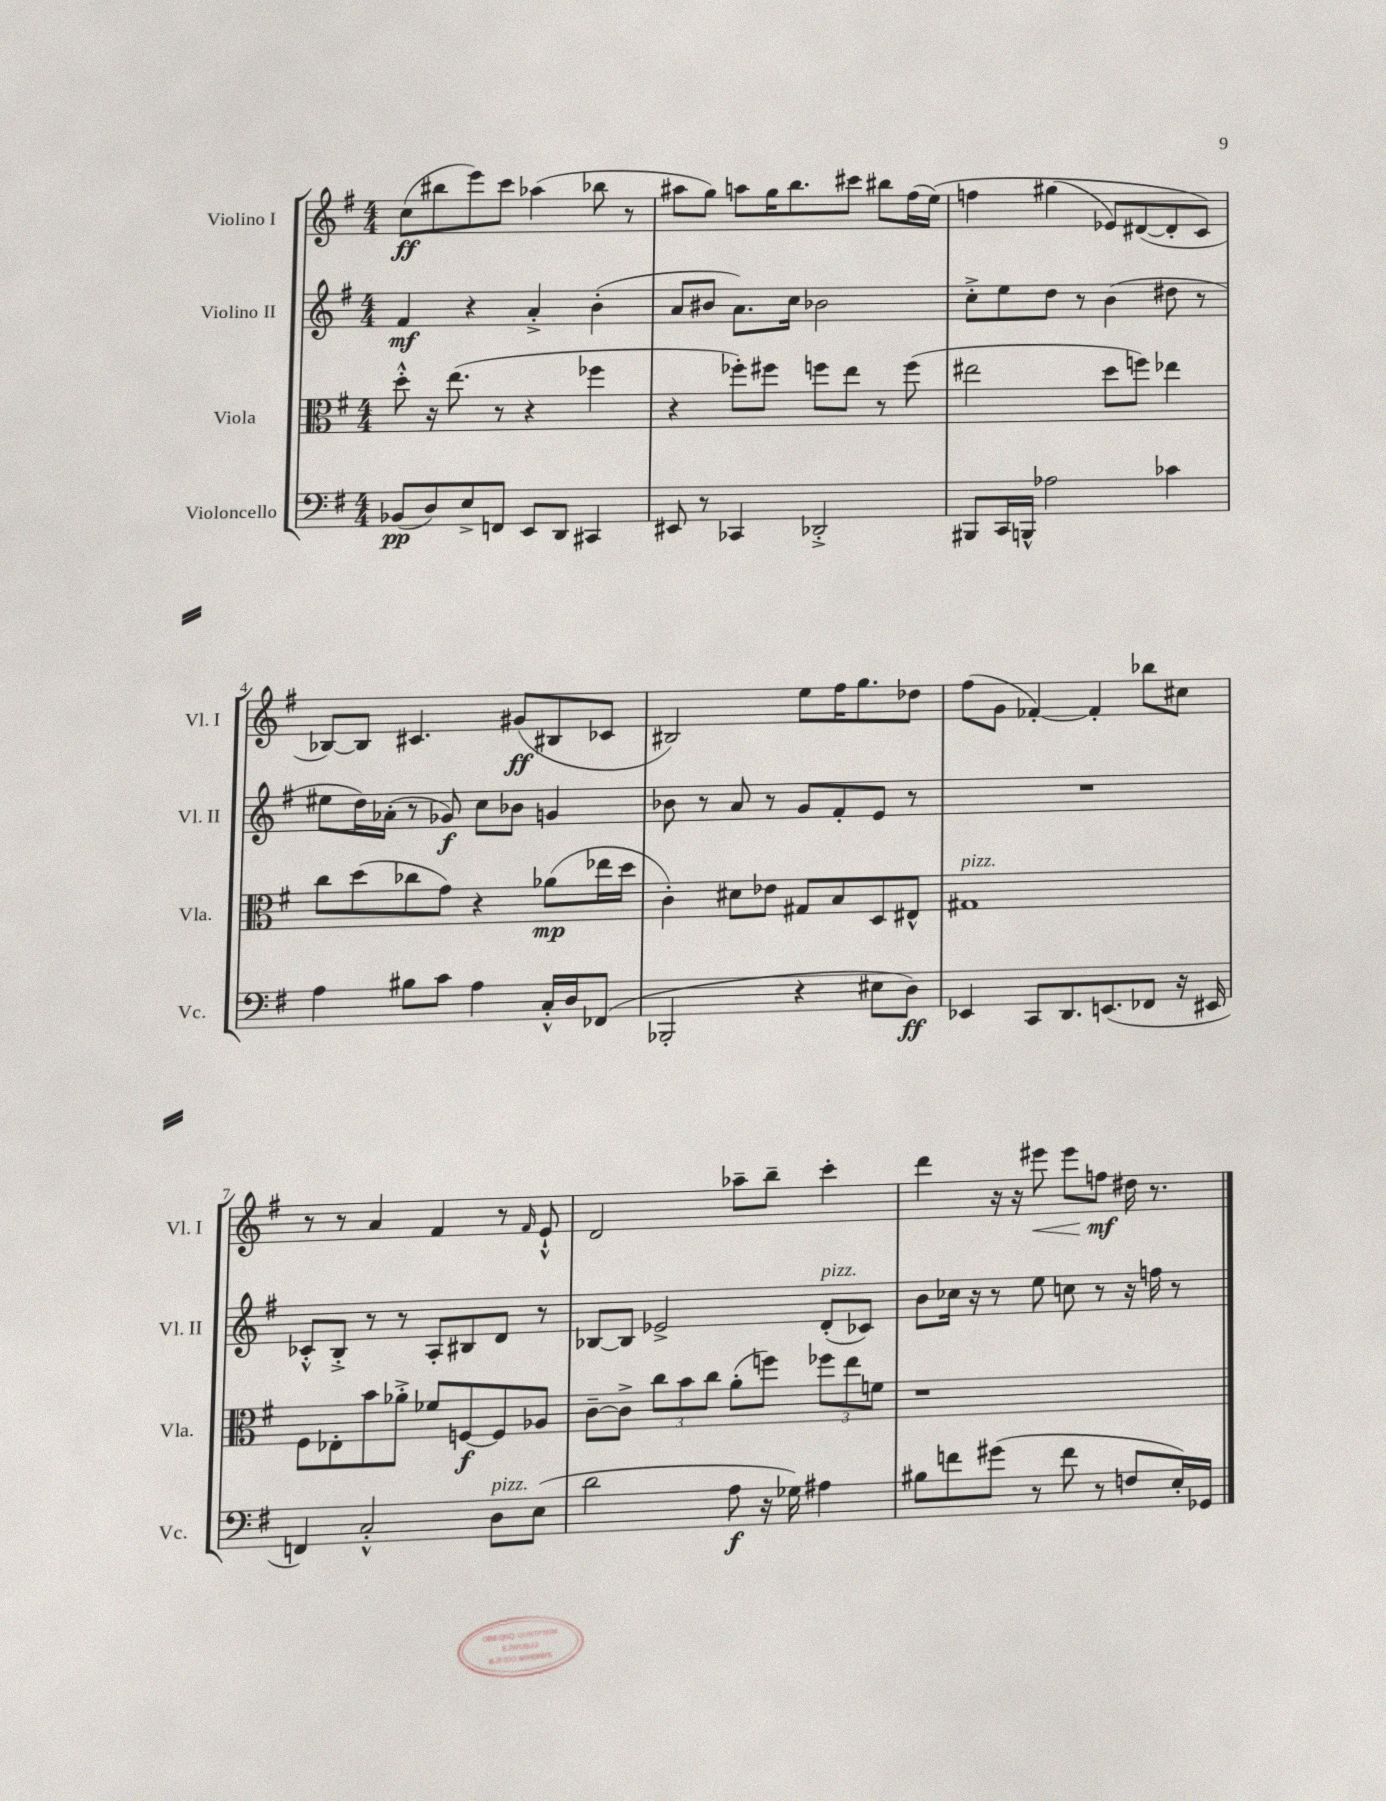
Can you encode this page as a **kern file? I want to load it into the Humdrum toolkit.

**kern	**dynam	**kern	**dynam	**kern	**dynam	**kern	**dynam
*part4	*part4	*part3	*part3	*part2	*part2	*part1	*part1
*staff4	*staff4	*staff3	*staff3	*staff2	*staff2	*staff1	*staff1
*I"Violoncello	*	*I"Viola	*	*I"Violino II	*	*I"Violino I	*
*I'Vc.	*	*I'Vla.	*	*I'Vl. II	*	*I'Vl. I	*
*clefF4	*	*clefC3	*	*clefG2	*	*clefG2	*
*k[f#]	*	*k[f#]	*	*k[f#]	*	*k[f#]	*
*M4/4	*	*M4/4	*	*M4/4	*	*M4/4	*
=1	=1	=1	=1	=1	=1	=1	=1
(8BB-X/L	pp	8dd'^^\	.	4f#/	mf	(8cc\L	ff
8D/)	.	16r	.	.	.	8bb#X\	.
.	.	(8.ee\	.	.	.	.	.
8E^/	.	.	.	4r	.	8eee\)	.
8FFn/J	.	8r	.	.	.	8ccc\J	.
8EE/L	.	4r	.	4a'^/	.	(4aa-X\	.
8DD/J	.	.	.	.	.	.	.
4CC#X/	.	4ff-X\	.	(4b'\	.	8bb-X\	.
.	.	.	.	.	.	8r	.
=2	=2	=2	=2	=2	=2	=2	=2
8EE#X/	.	4r	.	8a/L	.	8aa#X\L	.
8r	.	.	.	8b#X/J	.	8gg\J)	.
4CC-X/	.	8ff-X'\L)	.	8.a\L)	.	8aan\L	.
.	.	8ff#X\J	.	.	.	16gg\K	.
.	.	.	.	16cc\Jk	.	8.bb\	.
2DD-X'^/	.	8ffn\L	.	2b-X\	.	.	.
.	.	8ee\J	.	.	.	8ccc#X\J	.
.	.	8r	.	.	.	8bb#X\L	.
.	.	(8ff\	.	.	.	(16ff#\L	.
.	.	.	.	.	.	(16ee\JJ)	.
=3	=3	=3	=3	=3	=3	=3	=3
8BBB#X/L	.	2ee#X\	.	8cc'^\L	.	4ffn\	.
16CC/L	.	.	.	8ee\	.	.	.
16BBBn^^/JJ	.	.	.	.	.	.	.
2A-X\	.	.	.	8dd\J	.	(4gg#X\	.
.	.	.	.	8r	.	.	.
.	.	8dd\L	.	(4b\	.	8e-X/L)	.
.	.	8ffn\J)	.	.	.	([8d#X/	.
4c-X\	.	4ee-X\	.	8dd#X\	.	8d#'/]	.
.	.	.	.	8r	.	8c/J)	.
!!LO:LB:g=z
=4	=4	=4	=4	=4	=4	=4	=4
4A\	.	8cc\L	.	8ee#X\L	.	[8B-X/L)	.
.	.	(8dd\	.	16dd\L)	.	8B-/J]	.
.	.	.	.	(16a-X'\JJ	.	.	.
8B#X\L	.	8cc-X\	.	8r	.	4.c#X/	.
8c\J	.	8g\J)	.	8g-X/)	f	.	.
4A\	.	4r	.	8cc\L	.	.	.
.	.	.	.	8b-X\J	.	(8g#X/L	ff
16C'^^/LL	.	(8a-X\L	mp	4gn/	.	8B#X/	.
16D/J	.	.	.	.	.	.	.
(8FF-X/J	.	16ee-X\L	.	.	.	8c-X/J	.
.	.	16dd\JJ	.	.	.	.	.
=5	=5	=5	=5	=5	=5	=5	=5
2BBB-X'/	.	4c'\)	.	8b-X\	.	2B#X/)	.
.	.	.	.	8r	.	.	.
.	.	8d#X\L	.	8a/	.	.	.
.	.	8e-X\J	.	8r	.	.	.
4r	.	8G#X/L	.	8g/L	.	8ee\L	.
.	.	8B/	.	8f#'/	.	16ff#\K	.
.	.	.	.	.	.	8.gg\	.
8E#X\L	.	8D/	.	8e/J	.	.	.
8D\J)	ff	8E#X^^/J	.	8r	.	8dd-X\J	.
=6	=6	=6	=6	=6	=6	=6	=6
!	!	!LO:TX:a:i:t=pizz.	!	!	!	!	!
4EE-X/	.	1G#X	.	1r	.	(8ff#\L	.
.	.	.	.	.	.	8g\J	.
8CC/L	.	.	.	.	.	[4f-X'/)	.
8.DD/	.	.	.	.	.	.	.
.	.	.	.	.	.	4f-'/]	.
(8.EEn/	.	.	.	.	.	.	.
8FF-X/J	.	.	.	.	.	8bb-X\L	.
16r	.	.	.	.	.	8cc#X\J	.
16EE#X/	.	.	.	.	.	.	.
!!LO:LB:g=z
=7	=7	=7	=7	=7	=7	=7	=7
4FFn/)	.	8F#\L	.	8c-X'^^/L	.	8r	.
.	.	8E-X'\	.	8B'^/J	.	8r	.
2C'^^/	.	8b\	.	8r	.	4a/	.
.	.	8a-X'^\J	.	8r	.	.	.
.	.	8f-X/L	.	8A'/L	.	4f#/	.
.	.	[8Fn/	f	8B#X/	.	.	.
!LO:TX:a:i:t=pizz.	!	!	!	!	!	!	!
8D\L	.	8F/]	.	8d/J	.	8r	.
.	.	.	.	.	.	16qqf#/	.
(8E\J	.	8A-X/J	.	8r	.	8e`^^/	.
=8	=8	=8	=8	=8	=8	=8	=8
2d\	.	[8c~\L	.	[8B-X/L	.	2d/	.
.	.	8c^\J]	.	8B-/J]	.	.	.
.	.	12cc\L	.	2e-X^/	.	.	.
.	.	12b\	.	.	.	.	.
.	.	12cc\J	.	.	.	.	.
8A\	f	(8a'\L	.	.	.	8aa-X~\L	.
16r	.	8ffn\J)	.	.	.	8bb~\J	.
16G-X\)	.	.	.	.	.	.	.
!	!	!	!	!LO:TX:a:i:t=pizz.	!	!	!
4A#X\	.	12ff-X\L	.	(8d'/L	.	4ccc'\	.
.	.	12ee\	.	.	.	.	.
.	.	.	.	8c-X/J)	.	.	.
.	.	12fn\J	.	.	.	.	.
=9	=9	=9	=9	=9	=9	=9	=9
8B#X\L	.	1r	.	8b\L	.	4ddd\	.
8fn\	.	.	.	16cc-X\Jk	.	.	.
.	.	.	.	16r	.	.	.
(8g#X\J	.	.	.	8r	.	16r	.
.	.	.	.	.	.	16r	.
!	!	!	!	!	!	!	!LO:HP:b
8r	.	.	.	8ee\	.	8eee#X\	<
8f\	.	.	.	8ccn\	.	8eee#\L	.
8r	.	.	.	8r	.	8ffn\J	mf
8Fn/L	.	.	.	16r	.	16dd#X\	[
.	.	.	.	16ffn\	.	8.r	.
16E'/L)	.	.	.	8r	.	.	.
16GG-X/JJ	.	.	.	.	.	.	.
==	==	==	==	==	==	==	==
*-	*-	*-	*-	*-	*-	*-	*-
